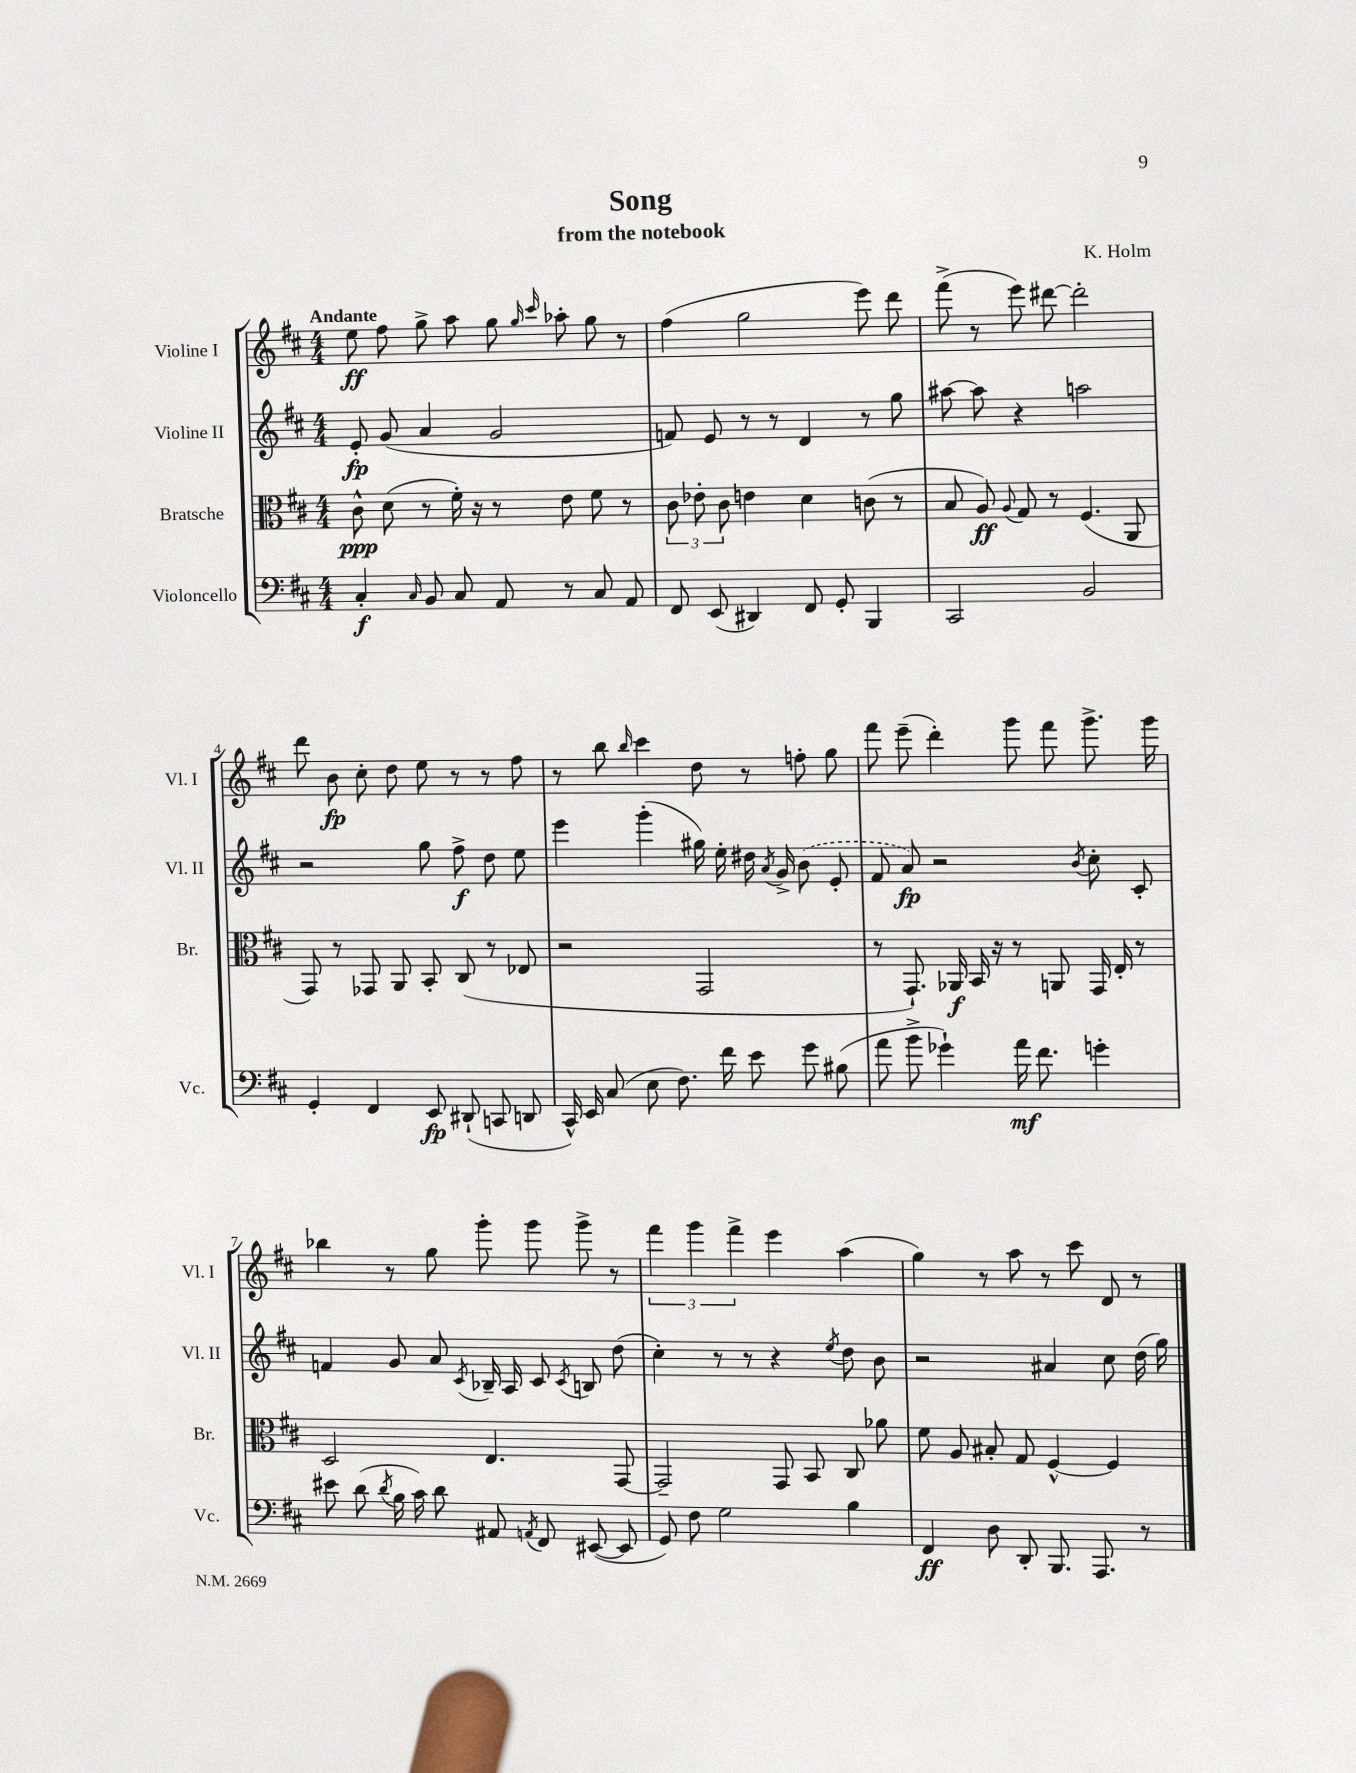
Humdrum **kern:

**kern	**dynam	**kern	**dynam	**kern	**dynam	**kern	**dynam
*part4	*part4	*part3	*part3	*part2	*part2	*part1	*part1
*staff4	*staff4	*staff3	*staff3	*staff2	*staff2	*staff1	*staff1
*I"Violoncello	*	*I"Bratsche	*	*I"Violine II	*	*I"Violine I	*
*I'Vc.	*	*I'Br.	*	*I'Vl. II	*	*I'Vl. I	*
*clefF4	*	*clefC3	*	*clefG2	*	*clefG2	*
*k[f#c#]	*	*k[f#c#]	*	*k[f#c#]	*	*k[f#c#]	*
*M4/4	*	*M4/4	*	*M4/4	*	*M4/4	*
=1	=1	=1	=1	=1	=1	=1	=1
!	!	!	!	!	!	!LO:TX:a:B:t=Andante	!
4C#'/	f	8c#^^\	ppp	8e'/	fp	8ee\	ff
.	.	(8d\	.	(8g/	.	8ff#\	.
16qqC#/	.	.	.	.	.	.	.
8BB/	.	8r	.	4a/	.	8gg^\	.
8C#/	.	16f#'\)	.	.	.	8aa\	.
.	.	16r	.	.	.	.	.
8AA/	.	8r	.	2g/	.	8gg\	.
.	.	.	.	.	.	16qqgg/	.
.	.	.	.	.	.	16qqccc#/	.
8r	.	8e\	.	.	.	8aa-X'\	.
8C#/	.	8f#\	.	.	.	8gg\	.
8AA/	.	8r	.	.	.	8r	.
=2	=2	=2	=2	=2	=2	=2	=2
8FF#/	.	12c#\	.	8fn/)	.	(4ff#\	.
.	.	12e-X'\	.	.	.	.	.
(8EE/	.	.	.	8e/	.	.	.
.	.	12c#\	.	.	.	.	.
4DD#X/)	.	4en\	.	8r	.	2gg\	.
.	.	.	.	8r	.	.	.
8FF#/	.	4d\	.	4d/	.	.	.
8GG'/	.	.	.	.	.	.	.
4BBB/	.	(8cn\	.	8r	.	8eee\)	.
.	.	8r	.	8gg\	.	8ddd\	.
=3	=3	=3	=3	=3	=3	=3	=3
2CC#/	.	8B/	.	[8aa#X\	.	(8fff#^\	.
.	.	8A/)	ff	8aa#\]	.	8r	.
.	.	8qqA/	.	.	.	.	.
.	.	8G/	.	4r	.	8eee\)	.
.	.	8r	.	.	.	[8ddd#X\	.
2BB/	.	(4.F#/	.	2aan\	.	2ddd#'\]	.
.	.	8AA/	.	.	.	.	.
!!LO:LB:g=z
=4	=4	=4	=4	=4	=4	=4	=4
4GG'/	.	8GG/)	.	2r	.	8ddd\	.
.	.	8r	.	.	.	8b\	fp
4FF#/	.	8GG-X/	.	.	.	8cc#'\	.
.	.	8AA/	.	.	.	8dd\	.
8EE/	fp	8BB'/	.	8gg\	.	8ee\	.
(8DD#X`/	.	(8C#/	.	8ff#^\	f	8r	.
8CCn/	.	8r	.	8dd\	.	8r	.
8DDn/	.	8E-X/	.	8ee\	.	8ff#\	.
=5	=5	=5	=5	=5	=5	=5	=5
16CC#^^/)	.	2r	.	4eee\	.	8r	.
16EE/	.	.	.	.	.	.	.
(8C#/	.	.	.	.	.	8bb\	.
.	.	.	.	.	.	16qqbb/	.
8E\	.	.	.	(4ggg'\	.	4ccc#\	.
8.F#\)	.	.	.	.	.	.	.
.	.	2GG/	.	16gg#X\)	.	8dd\	.
16f#\	.	.	.	16ee'\	.	.	.
8e\	.	.	.	16dd#X\	.	8r	.
.	.	.	.	8qa/	.	.	.
.	.	.	.	16g^/	.	.	.
8g\	.	.	.	(8b\	.	8ffn'\	.
(8B#X\	.	.	.	8e'/	.	8gg\	.
=6	=6	=6	=6	=6	=6	=6	=6
8a\	.	8r	.	8f#/	.	8fff#\	.
8b^\	.	8.GG`/)	.	8a/)	fp	(8eee~\	.
4g-X`\)	.	.	.	2r	.	4ddd'\)	.
.	.	16AA-X/	f	.	.	.	.
.	.	16BB/	.	.	.	.	.
.	.	16r	.	.	.	.	.
16a\	mf	8r	.	.	.	8ggg\	.
8.f#\	.	.	.	.	.	.	.
.	.	8AAn/	.	.	.	8fff#\	.
.	.	.	.	8qb/	.	.	.
4gn'\	.	16GG/	.	8cc#'\	.	8.ggg^\	.
.	.	16E'/	.	.	.	.	.
.	.	8r	.	8c#'/	.	.	.
.	.	.	.	.	.	16ggg\	.
!!LO:LB:g=z
=7	=7	=7	=7	=7	=7	=7	=7
8e#X\	.	2D/	.	4fn/	.	4bb-X\	.
(8d\	.	.	.	.	.	.	.
8qd/	.	.	.	.	.	.	.
16B\	.	.	.	8g/	.	8r	.
16c#\)	.	.	.	.	.	.	.
8d\	.	.	.	8a/	.	8gg\	.
.	.	.	.	8qc#/	.	.	.
8AA#X/	.	4.E/	.	16B-X~/	.	8ggg'\	.
.	.	.	.	16A/	.	.	.
8qAAn/	.	.	.	.	.	.	.
8FF#/	.	.	.	8c#/	.	8ggg\	.
.	.	.	.	8qc#/	.	.	.
([8EE#X/	.	.	.	8Bn/	.	8ggg^\	.
8EE#/]	.	[8GG/	.	(8dd\	.	8r	.
=8	=8	=8	=8	=8	=8	=8	=8
8GG/)	.	2GG~/]	.	4cc#'\)	.	6fff#\	.
8F#\	.	.	.	.	.	.	.
.	.	.	.	.	.	6ggg\	.
2G\	.	.	.	8r	.	.	.
.	.	.	.	.	.	6fff#^\	.
.	.	.	.	8r	.	.	.
.	.	8GG/	.	4r	.	4eee\	.
.	.	8BB/	.	.	.	.	.
.	.	.	.	8qee/	.	.	.
4B\	.	8C#/	.	8dd\	.	(4aa\	.
.	.	8a-X\	.	8b\	.	.	.
=9	=9	=9	=9	=9	=9	=9	=9
4FF#/	ff	8f#\	.	2r	.	4gg\)	.
.	.	8A/	.	.	.	.	.
8D\	.	8B#X'/	.	.	.	8r	.
8DD'/	.	8G/	.	.	.	8aa\	.
8.BBB/	.	[4F#^^/	.	4a#X/	.	8r	.
.	.	.	.	.	.	8ccc#\	.
8.AAA/	.	.	.	.	.	.	.
.	.	4F#/]	.	8cc#\	.	8d/	.
8r	.	.	.	(16dd\	.	8r	.
.	.	.	.	16gg\)	.	.	.
==	==	==	==	==	==	==	==
*-	*-	*-	*-	*-	*-	*-	*-
